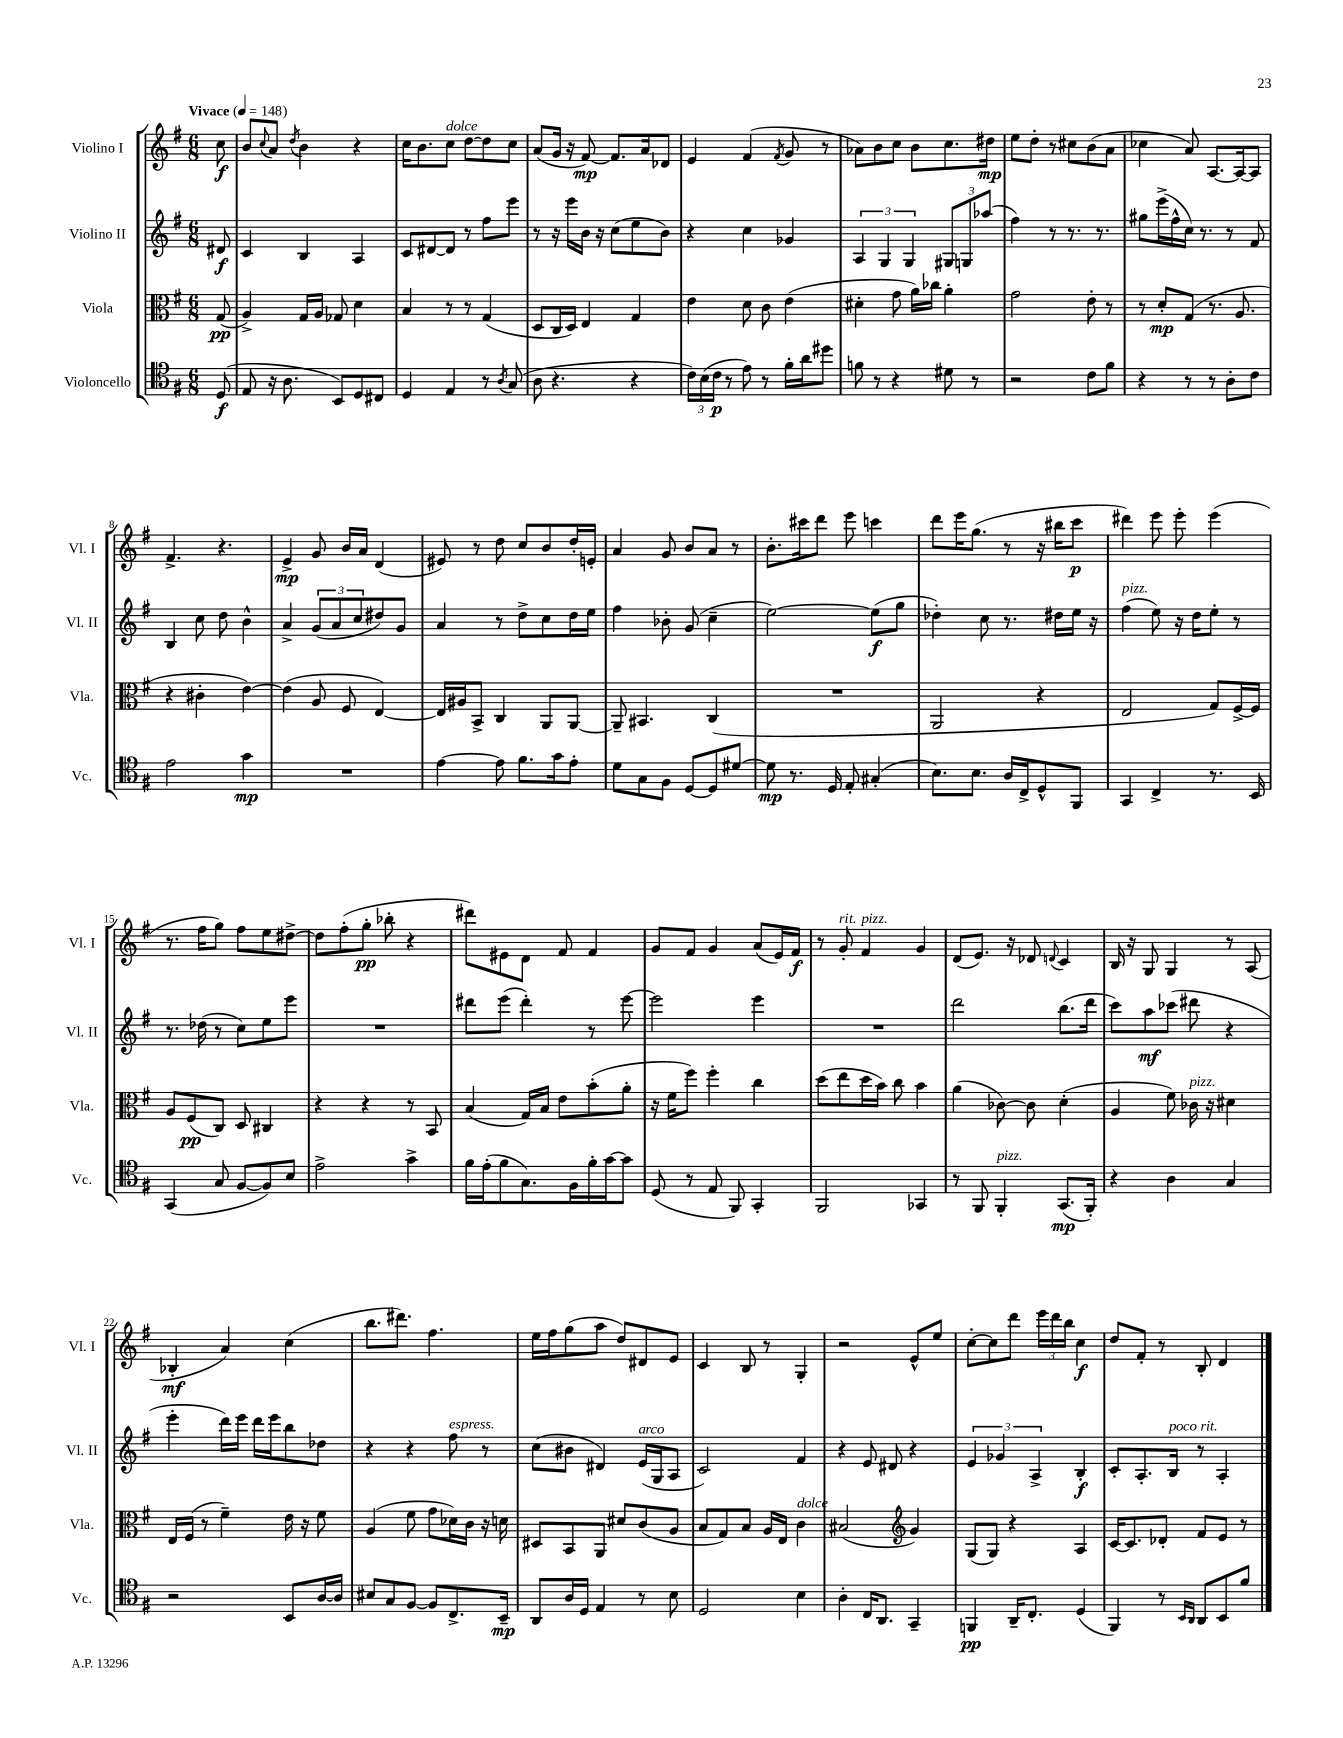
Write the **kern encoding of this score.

**kern	**kern	**kern	**kern
*staff4	*staff3	*staff2	*staff1
*clefC4	*clefC3	*clefG2	*clefG2
*k[f#]	*k[f#]	*k[f#]	*k[f#]
*M6/8	*M6/8	*M6/8	*M6/8
*MM148	*MM148	*MM148	*MM148
(8D	(8G	8d#	8cc
=	=	=	=
8E	4A^)	4c	8b
.	.	.	8qqcc
16r	.	.	8a
8.A	.	.	.
.	.	.	8qdd
.	16G	4B	4b
.	16A	.	.
8BB)	8G-	.	.
8D	4d	4A	4r
8C#	.	.	.
=	=	=	=
4D	4B	8c	16cc
.	.	.	8.b
.	.	[8d#	.
4E	8r	8d#]	8cc
.	8r	8r	[8dd
8r	(4G	8ff#	8dd]
8qA	.	.	.
(8G	.	8eee	8cc
=	=	=	=
8A	8D	8r	(8a
4.r	16C	16r	16g
.	16D)	16eee	16r
.	4E	16b	[8f#)
.	.	16r	.
.	.	(8cc	8.f#]
4r	4G	8ee	.
.	.	.	16a
.	.	8b)	8d-
=	=	=	=
24c)	4e	4r	4e
(24B	.	.	.
24c	.	.	.
8r	.	.	.
8e)	8d	4cc	(4f#
8r	8c	.	.
.	.	.	8qf#
16f#'	(4e	4g-	8g
16a	.	.	.
8dd#	.	.	8r
=	=	=	=
8f	4d#'	6A	8a-)
8r	.	.	8b
.	.	6G	.
4r	8g	.	8cc
.	.	6G	.
.	16a)	.	8b
.	16cc-	.	.
8d#	4a'	12G#	8.cc
.	.	12G	.
8r	.	.	.
.	.	(12aa-	.
.	.	.	16dd#
=	=	=	=
2r	2g	4ff#)	8ee
.	.	.	8dd'
.	.	8r	8r
.	.	8.r	8cc#
8c	8e'	.	(8b
.	.	8.r	.
8f#	8r	.	8a
=	=	=	=
4r	8r	8gg#	4cc-
.	8d'	(16eee^	.
.	.	16ff#^^	.
8r	(8G	16cc)	8a)
.	.	8.r	.
8r	8.r	.	[8.A
8A'	.	8r	.
.	8.A	.	16A_
8c	.	8f#	8A]
=	=	=	=
2e	4r	4B	4.f#^
.	4c#'	8cc	.
.	.	8dd	4.r
4g	[4e)	4b^^	.
=	=	=	=
2.r	(4e]	4a^	4e^
.	8A	(12g	8g
.	.	12a	.
.	8F#	.	16b
.	.	12cc	.
.	.	.	16a
.	[4E)	8dd#)	(4d
.	.	8g	.
=	=	=	=
[4e	16E]	4a	8e#)
.	16A#	.	.
.	8BB^	.	8r
8e]	4C	8r	8dd
8.f#	.	8dd^	8cc
.	8AA	8cc	8b
16g	.	.	.
8e'	[8AA	16dd	16dd'
.	.	16ee	16e'
=	=	=	=
8d	8AA~]	4ff#	4a
8G	4.BB#	.	.
8F#	.	8b-'	8g
[8D	.	(8g	8b
8D]	(4C	4cc~	8a
[8d#	.	.	8r
=	=	=	=
8d#]	2.r	[2ee)	8.b'
8.r	.	.	.
.	.	.	16ccc#
.	.	.	8ddd
16D	.	.	.
8E'	.	.	8eee
(4G#'	.	(8ee]	4ccc
.	.	8gg	.
=	=	=	=
8.B)	2AA	4dd-')	8ddd
.	.	.	16eee
8.B	.	.	(8.gg
.	.	8cc	.
16A	.	8.r	8r
16C^	.	.	.
8D^^	4r	.	16r
.	.	16dd#	16bb#
8FF#	.	16ee	8ccc
.	.	16r	.
=	=	=	=
4GG	2E	(4ff#	4ddd#)
4C^	.	8ee)	8eee
.	.	16r	8eee'
.	.	16dd	.
8.r	8G)	8ee'	(4eee
.	[16F#^	8r	.
16BB	16F#]	.	.
=	=	=	=
(4GG	8A	8.r	8.r
.	(8F#	.	.
.	.	(16dd-	16ff#
8G	8C)	8r	8gg)
[8F#	8D	8cc)	8ff#
8F#])	4C#	8ee	8ee
8B	.	8eee	[8dd#^
=	=	=	=
2e^	4r	2.r	8dd#]
.	.	.	(8ff#'
.	4r	.	8gg'
.	.	.	8bb-'
4g^	8r	.	4r
.	8BB	.	.
=	=	=	=
16f#	(4B	8ddd#	8ddd#)
(16e'	.	.	.
8f#	.	(8eee	8e#
8.G)	16G)	4ddd#')	8d
.	16B	.	.
.	8e	.	8f#
16F#	.	.	.
16f#'	(8b'	8r	4f#
[16g	.	.	.
8g]	8a'	[8eee	.
=	=	=	=
(8D	16r	2eee]	8g
.	16f#	.	.
8r	8ff#)	.	8f#
8E	4ff#'	.	4g
8FF#)	.	.	.
4GG'	4cc	4eee	(8a
.	.	.	16e)
.	.	.	16f#
=	=	=	=
2FF#	(8dd	2.r	8r
.	8ee	.	8g'
.	16dd	.	4f#
.	16b)	.	.
.	8cc	.	.
4GG-	4b	.	4g
=	=	=	=
8r	(4a	2ddd	(8d
8FF#	.	.	8.e)
4FF#'	[8c-)	.	.
.	.	.	16r
.	8c-]	.	8d-
.	.	.	8qqd
(8.GG	(4d'	(8.bb	4c
16FF#')	.	16ddd	.
=	=	=	=
4r	4A	8ccc)	16B
.	.	.	16r
.	.	8aa	8G
4A	8f#)	(8ccc-	4G
.	16c-	8ddd#	.
.	16r	.	.
4G	4d#	4r	8r
.	.	.	(8A
=	=	=	=
2r	16E	4eee'	4B-'
.	(16F#	.	.
.	8r	.	.
.	4f#~)	16ddd)	4a)
.	.	16eee	.
.	.	16ddd	.
.	.	16eee	.
8BB	16e	8bb	(4cc
.	16r	.	.
[16A	8f#	8dd-	.
16A]	.	.	.
=	=	=	=
8B#	(4A	4r	8.bb
8G	.	.	.
.	.	.	8.ddd#)
[8F#	8f#	4r	.
8F#]	8g	.	4.ff#
8.C^	16d-)	8ff#	.
.	16c	.	.
.	16r	8r	.
16BB~	16d	.	.
=	=	=	=
8AA	8D#	(8cc	16ee
.	.	.	16ff#
16A	8BB	8b#	(8gg
16D	.	.	.
4E	8AA	4d#)	8aa
.	8d#	.	8dd)
8r	(8c	(16e	8d#
.	.	16G	.
8B	8A	8A	8e
=	=	=	=
2D	8B	2c)	4c
.	8G)	.	.
.	8B	.	8B
.	16A	.	8r
.	16E	.	.
4B	4c	4f#	4G'
=	=	=	=
4A'	(2B#	4r	2r
16C	.	8e	.
8.AA	.	.	.
.	.	8d#	.
*	*clefG2	*	*
4GG~	4g)	4r	8e^^
.	.	.	8ee
=	=	=	=
4FF	(8G	6e	[8cc'
.	8G)	.	8cc]
.	.	6g-	.
16AA~	4r	.	8ddd
8.C'	.	.	.
.	.	6A^	.
.	.	.	24eee
.	.	.	24ddd
.	.	.	24bb
(4D	4A	4B'	4cc
=	=	=	=
4FF#)	[16c	8c'	8dd
.	8.c]	.	.
.	.	8.A'	8f#'
8r	8d-'	.	8r
.	.	16B	.
16qqBB	.	.	.
16qqAA	.	.	.
8AA	8f#	8r	8B'
8BB	8e	4A'	4d
8f#	8r	.	.
==	==	==	==
*-	*-	*-	*-
